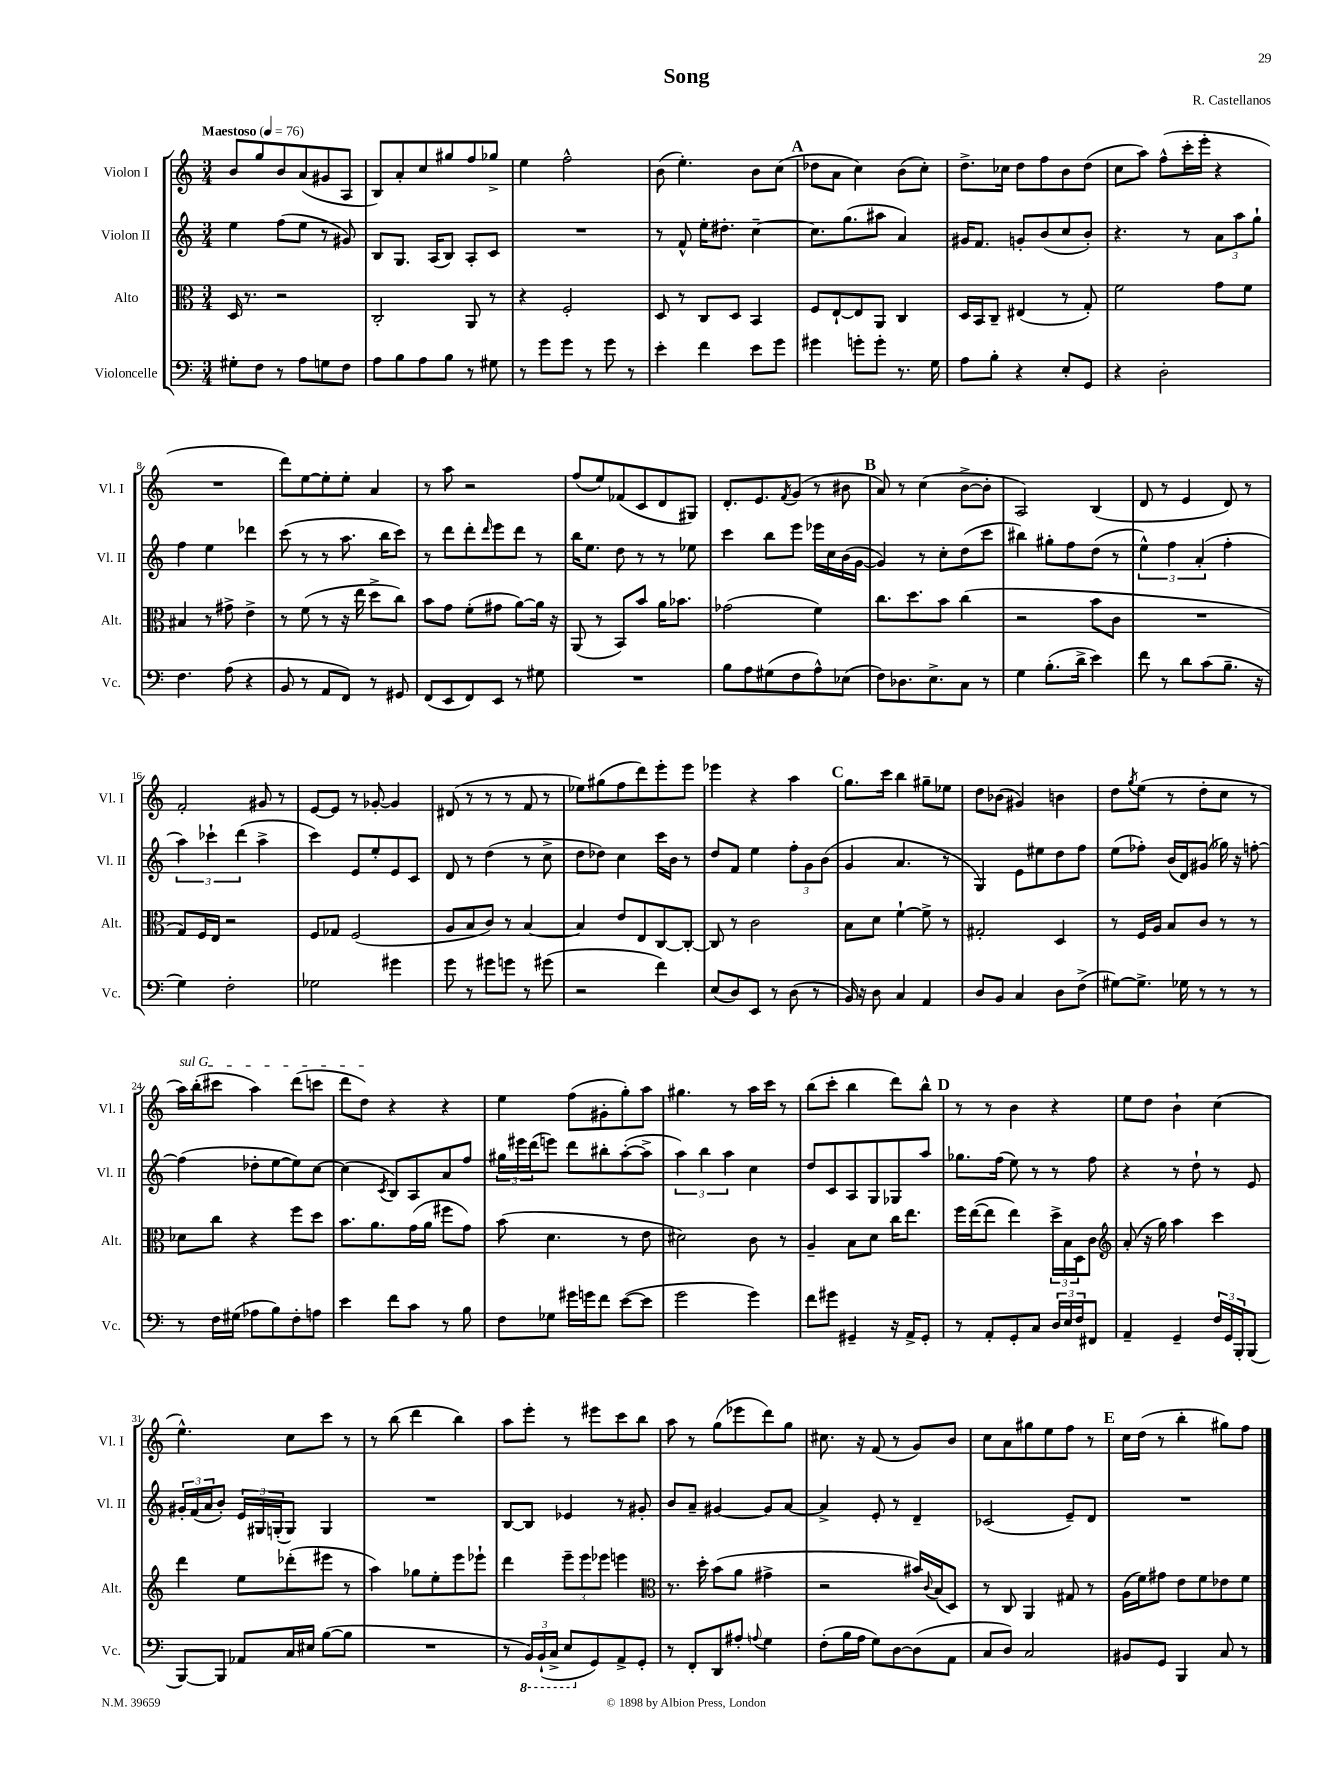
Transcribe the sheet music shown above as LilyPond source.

\header { title = "Song" composer = "R. Castellanos" }
<<
\new StaffGroup <<
\new Staff = "s0" \with { instrumentName = "Violon I" shortInstrumentName = "Vl. I" } {
    \clef treble \key c \major \numericTimeSignature \time 3/4 \tempo "Maestoso" 4 = 76
    b'8 g''8 b'8 a'8( gis'8 a8 |
    b8) a'8-. c''8 gis''8 f''8 ges''8-> |
    e''4 f''2-^ |
    b'8( e''4.-.) b'8 c''8( |
    \mark \markup { \bold "A" } des''8 a'8 c''4) b'8( c''8-.) |
    d''8.-> ces''16 d''8 f''8 b'8 d''8( |
    c''8 a''8) f''8-^( c'''16-. e'''16-. r4 |
    R2. |
    d'''8) e''8~ e''8-. e''8-. a'4 |
    r8 a''8 r2 |
    f''8( e''8) fes'8( c'8 d'8 gis8) |
    d'8.-. e'8. \acciaccatura { f'8 } g'8( r8 bis'8 |
    \mark \markup { \bold "B" } a'8) r8 c''4( b'8~-> b'8-. |
    a2) b4( |
    d'8 r8 e'4 d'8) r8 |
    f'2-. gis'8 r8 |
    e'8~ e'8 r8 ges'8~-. ges'4 |
    dis'8( r8 r8 r8 f'8 r8 |
    ees''8) gis''8( f''8 d'''8) e'''8-. e'''8 |
    ees'''4 r4 a''4 |
    \mark \markup { \bold "C" } g''8. c'''16 b''4 gis''8-- ees''8 |
    d''8 bes'8( gis'4) b'4 |
    d''8 \acciaccatura { g''8 } e''8( r8 d''8-. c''8 r8 |
    \once \override TextSpanner.bound-details.left.text = \markup { \italic "sul G" } a''16\startTextSpan) b''16-.( cis'''8 a''4) d'''8( c'''8 |
    d'''8 d''8\stopTextSpan) r4 r4 |
    e''4 f''8( gis'8-. g''8-.) a''8 |
    gis''4. r8 a''16 c'''16 r8 |
    b''8( c'''8-. b''4 d'''8) b''8-^ |
    \mark \markup { \bold "D" } r8 r8 b'4 r4 |
    e''8 d''8 b'4-! c''4( |
    e''4.-^) c''8 c'''8 r8 |
    r8 b''8( d'''4 b''4) |
    a''8 e'''8-. r8 eis'''8 c'''8 b''8 |
    a''8 r8 g''8( ees'''8 d'''8) g''8 |
    cis''8. r16 f'8( r8 g'8) b'8 |
    c''8 a'8 gis''8 e''8 f''8 r8 |
    \mark \markup { \bold "E" } c''16 d''16( r8 b''4-. gis''8) f''8 \bar "|." |
}
\new Staff = "s1" \with { instrumentName = "Violon II" shortInstrumentName = "Vl. II" } {
    \clef treble \key c \major \numericTimeSignature \time 3/4
    e''4 f''8( e''8 r8 gis'8) |
    b8 g8. a16( b8) a8-. c'8 |
    R2. |
    r8 f'8-^ e''16-. dis''8.-. c''4~-- |
    \mark \markup { \bold "A" } c''8. g''8.( ais''8 a'4) |
    gis'16 f'8. g'8-. b'8( c''8 b'8-.) |
    r4. r8 \tuplet 3/2 { a'8 a''8 g''8-! } |
    f''4 e''4 des'''4 |
    c'''8( r8 r8 a''8. b''16 c'''8) |
    r8 d'''8 d'''8-. \grace { d'''16 } e'''8 d'''8 r8 |
    b''16 e''8. d''8 r8 r8 ees''8 |
    c'''4 b''8 e'''8 ees'''16 c''16 b'16( g'16~ |
    \mark \markup { \bold "B" } g'4) r8 c''8-. d''8( c'''8 |
    bis''4) gis''8-. f''8 d''8( r8 |
    \tuplet 3/2 { e''4-^) f''4 a'4-.( } f''4-. |
    \tuplet 3/2 { a''4) ces'''4-! d'''4( } a''4-> |
    c'''4) e'8 e''8-. e'8 c'8 |
    d'8 r8 d''4( r8 c''8-> |
    d''8 des''8) c''4 c'''16 b'16 r8 |
    d''8 f'8 e''4 \tuplet 3/2 { f''8-. g'8 b'8( } |
    \mark \markup { \bold "C" } g'4 a'4. r8 |
    g4) e'8 eis''8 d''8 f''8 |
    e''8( fes''8-.) b'16( d'16) gis'8( ges''16) r16 f''8~-. |
    f''4( des''8-. e''8~ e''8) c''8~ |
    c''4( \acciaccatura { c'8 } b8) a8 a'8 f''8 |
    \tuplet 3/2 { gis''16 eis'''16 d'''16( } e'''8) d'''8 bis''8-. a''8~-.( a''8-> |
    \tuplet 3/2 { a''4) b''4 a''4 } c''4 |
    d''8 c'8 a8 g8 ges8 a''8 |
    \mark \markup { \bold "D" } ges''8. f''16( e''8) r8 r8 f''8 |
    r4 r8 d''8-! r8 e'8 |
    \tuplet 3/2 { gis'16-. f'16( a'16 } b'8-.) \tuplet 3/2 { e'16 gis16 g16-.( } g8) g4 |
    R2. |
    b8~ b8 ees'4 r8 gis'8-. |
    b'8 a'8-- gis'4~ gis'8 a'8~ |
    a'4-> e'8-. r8 d'4-- |
    ces'2( e'8--) d'8 |
    \mark \markup { \bold "E" } R2. \bar "|." |
}
\new Staff = "s2" \with { instrumentName = "Alto" shortInstrumentName = "Alt." } {
    \clef alto \key c \major \numericTimeSignature \time 3/4
    d16 r8. r2 |
    c2-. a,8 r8 |
    r4 f2-. |
    d8 r8 c8 d8 b,4 |
    \mark \markup { \bold "A" } f8 e8~-! e8 a,8 c4 |
    d16 b,16 c8-- eis4( r8 g8-.) |
    f'2 g'8 f'8 |
    bis4 r8 gis'8-> e'4-> |
    r8 f'8( r8 r16 e''16 d''8-> c''8) |
    b'8 g'8 f'8-.( gis'8 a'8~) a'16 r16 |
    a,8( r8 b,8) b'8 a'16 bes'8. |
    ges'2( f'4) |
    \mark \markup { \bold "B" } c''8. d''8. b'8 c''4( |
    r2 b'8 c'8 |
    R2. |
    g8) f16 e16 r2 |
    f8 ges8 f2( |
    a8 b8 c'8) r8 b4~ |
    b4 e'8 e8 c8~ c8~-. |
    c8 r8 c'2 |
    \mark \markup { \bold "C" } b8 d'8 f'4~-! f'8-> r8 |
    gis2-. d4 |
    r8 f16 a16 b8 c'8 r8 r8 |
    des'8 c''8 r4 f''8 d''8 |
    b'8. a'8. g'16( a'16 fis''8 g'8) |
    b'8( d'4. r8 e'8 |
    dis'2) c'8 r8 |
    a4-- b8 d'8 c''16 e''8. |
    \mark \markup { \bold "D" } f''16 e''16~( e''8 e''4) \tuplet 3/2 { d''16-> b16 d16 } c'8 |
    \clef treble a'8-.( r16 g''16) a''4 c'''4 |
    d'''4 e''8 des'''8-.( eis'''8 r8 |
    a''4) ges''8 e''8-. e'''8 ees'''8-! |
    d'''4 \tuplet 3/2 { e'''8-- e'''8 ees'''8 } e'''4 |
    \clef alto r8. d''16-. b'8( a'8 gis'4-> |
    r2 bis'16) \appoggiatura { c'8 } b16( d8) |
    r8 c8 a,4 gis8 r8 |
    \mark \markup { \bold "E" } a16( f'16) gis'8 e'8 f'8 ees'8 f'8 \bar "|." |
}
\new Staff = "s3" \with { instrumentName = "Violoncelle" shortInstrumentName = "Vc." } {
    \clef bass \key c \major \numericTimeSignature \time 3/4
    gis8-. f8 r8 a8 g8 f8 |
    a8 b8 a8 b8 r8 gis8 |
    r8 g'8 g'8 r8 g'8 r8 |
    e'4-. f'4 e'8 g'8 |
    \mark \markup { \bold "A" } gis'4 g'8-. g'8-. r8. g16 |
    a8 b8-. r4 e8-. g,8 |
    r4 d2-. |
    f4. a8( r4 |
    b,8 r8 a,8 f,8) r8 gis,8 |
    f,8( e,8 f,8) e,8 r8 gis8 |
    R2. |
    b8 a8 gis8( f8 a8-^) ees8( |
    \mark \markup { \bold "B" } f8) des8. e8.-> c8 r8 |
    g4 b8.-.( d'16-> e'4) |
    f'8 r8 d'8 c'8( b8.-- r16 |
    g4) f2-. |
    ges2 gis'4 |
    g'8 r8 gis'8 g'8 r8 gis'8( |
    r2 f'4) |
    e8( d8) e,8 r8 d8( r8 |
    \mark \markup { \bold "C" } b,16) r16 d8 c4 a,4 |
    d8 b,8 c4 d8 f8->( |
    gis8~) gis8.-> ges16 r8 r8 r8 |
    r8 f16 gis16( aes8 b8) f8-. a8 |
    e'4 f'8 c'8 r8 b8 |
    f8 ges8 gis'16 g'16 f'8 e'8~( e'8 |
    g'2 g'4) |
    f'8 gis'8 gis,4-- r16 a,16-> gis,8-. |
    \mark \markup { \bold "D" } r8 a,8-. g,8-. c8 \tuplet 3/2 { d16 e16 f16 } fis,8 |
    a,4-- g,4-- \tuplet 3/2 { f16 g,16 b,,16-. } b,,8( |
    b,,8~) b,,8 aes,8 c16 eis16 b8~( b8 |
    R2. |
    r8 \tuplet 3/2 { \ottava #-1 b,,16) b,,16-!( c,16-> } e,8 \ottava #0 g,8) a,8-> g,8-. |
    r8 f,8-. d,8 ais8-. \appoggiatura { a8 } g4 |
    f8-.( b16 a16 g8) d8~ d8( a,8 |
    c8 d8) c2 |
    \mark \markup { \bold "E" } bis,8 g,8 b,,4 c8 r8 \bar "|." |
}
>>
>>
